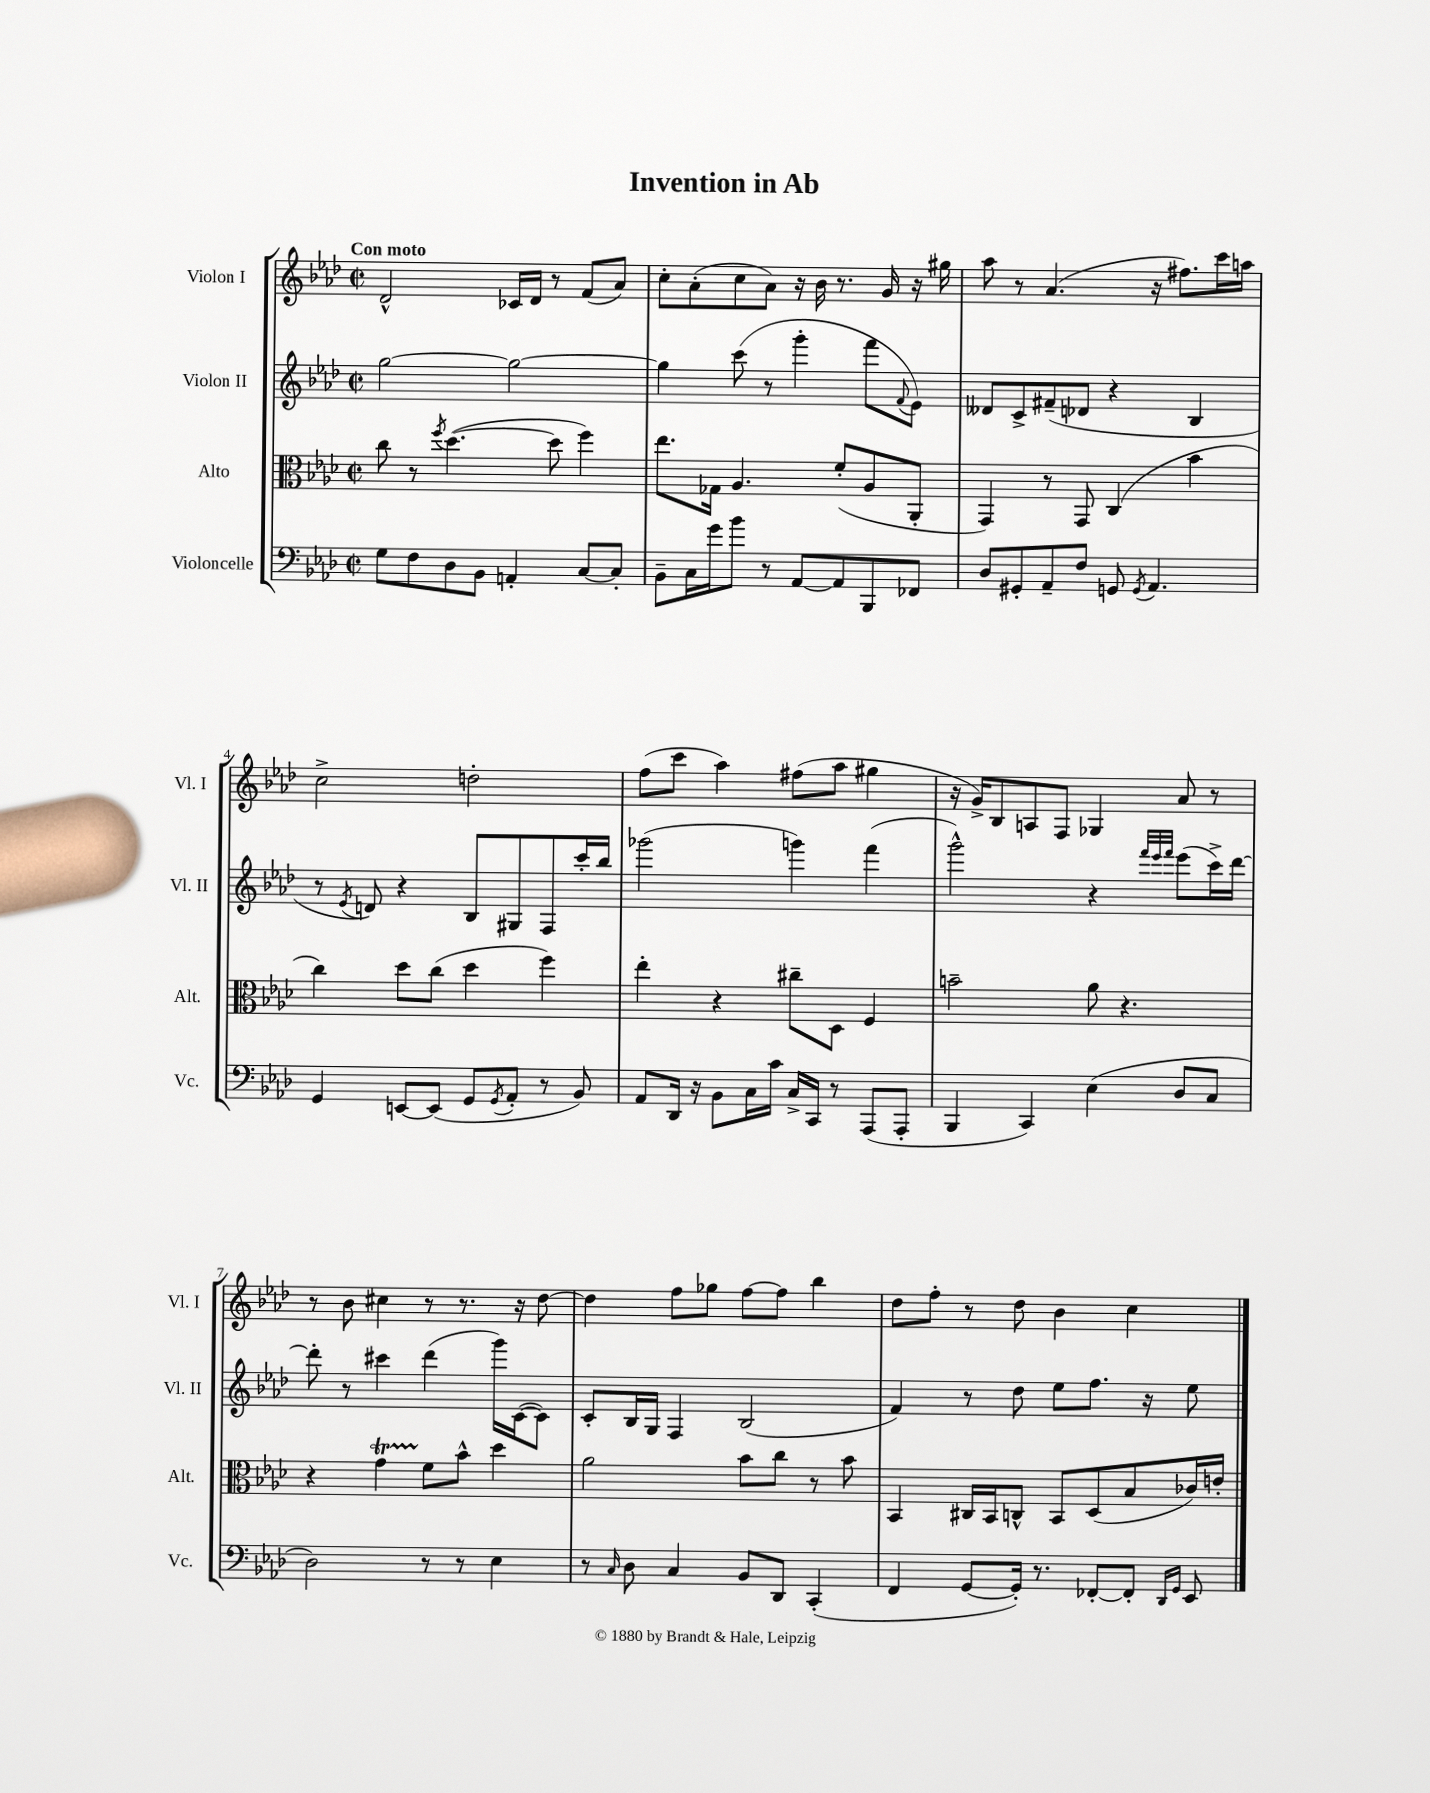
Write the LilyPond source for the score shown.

\header { title = "Invention in Ab" }
<<
\new StaffGroup <<
\new Staff = "s0" \with { instrumentName = "Violon I" shortInstrumentName = "Vl. I" } {
    \clef treble \key aes \major \defaultTimeSignature \time 2/2 \tempo "Con moto"
    des'2-^ ces'16 des'16 r8 f'8( aes'8) |
    c''8-. aes'8-.( c''8 aes'8) r16 bes'16 r8. g'16 r16 gis''16 |
    aes''8 r8 aes'4.( r16 fis''8.) c'''16 a''16 |
    c''2-> d''2-. |
    f''8( c'''8 aes''4) fis''8( aes''8 gis''4 |
    r16 g'16->) bes8 a8 f8 ges4 aes'8 r8 |
    r8 bes'8 cis''4 r8 r8. r16 des''8~ |
    des''4 f''8 ges''8 f''8~ f''8 bes''4 |
    des''8 f''8-. r8 des''8 bes'4 c''4 \bar "|." |
}
\new Staff = "s1" \with { instrumentName = "Violon II" shortInstrumentName = "Vl. II" } {
    \clef treble \key aes \major \defaultTimeSignature \time 2/2
    g''2~ g''2~ |
    g''4 c'''8( r8 g'''4-. f'''8 \appoggiatura { f'8 } ees'8) |
    deses'8 c'8-> fis'8--( des'8 r4 bes4 |
    r8 \acciaccatura { ees'8 } d'8) r4 bes8 gis8 f8 c'''16-. bes''16 |
    ges'''2( g'''4) f'''4( |
    g'''2-^) r4 \grace { f'''32 ees'''32 f'''32 } ees'''8( c'''16->) des'''16~ |
    des'''8-. r8 cis'''4 des'''4( g'''16) c'16~( c'8) |
    c'8-. bes16 g16 f4 bes2( |
    f'4) r8 des''8 ees''8 f''8. r16 ees''8 \bar "|." |
}
\new Staff = "s2" \with { instrumentName = "Alto" shortInstrumentName = "Alt." } {
    \clef alto \key aes \major \defaultTimeSignature \time 2/2
    c''8 r8 \acciaccatura { f''8 } des''4.~( des''8 f''4) |
    ees''8. ges16 aes4. f'8-.( aes8 aes,8-. |
    g,4) r8 g,8 c4( bes'4 |
    c''4) des''8 c''8( des''4 f''4) |
    ees''4-. r4 cis''8-- des8 f4 |
    b'2-- aes'8 r4. |
    r4 g'4\startTrillSpan f'8\stopTrillSpan bes'8-^ des''4 |
    aes'2 bes'8 c''8 r8 bes'8 |
    bes,4 cis16 bes,16 c8-^ bes,8 des8( bes8 ces'16) e'16-. \bar "|." |
}
\new Staff = "s3" \with { instrumentName = "Violoncelle" shortInstrumentName = "Vc." } {
    \clef bass \key aes \major \defaultTimeSignature \time 2/2
    g8 f8 des8 bes,8 a,4-. c8~ c8-. |
    bes,8-- c16 g'16 bes'8 r8 aes,8~ aes,8 bes,,8 fes,8 |
    des8 gis,8-. aes,8-- f8 g,8 \acciaccatura { g,8 } aes,4. |
    g,4 e,8~ e,8( g,8 \acciaccatura { g,8 } aes,8-. r8 bes,8) |
    aes,8 des,16 r16 bes,8 c16 c'16 c16-> c,16 r8 aes,,8( aes,,8-. |
    bes,,4 c,4) ees4( des8 c8 |
    des2) r8 r8 ees4 |
    r8 \grace { c16 } des8 c4 bes,8 des,8 c,4-.( |
    f,4 g,8~ g,16-.) r8. fes,8~-. fes,8-. \grace { des,16 g,16 } ees,8 \bar "|." |
}
>>
>>
